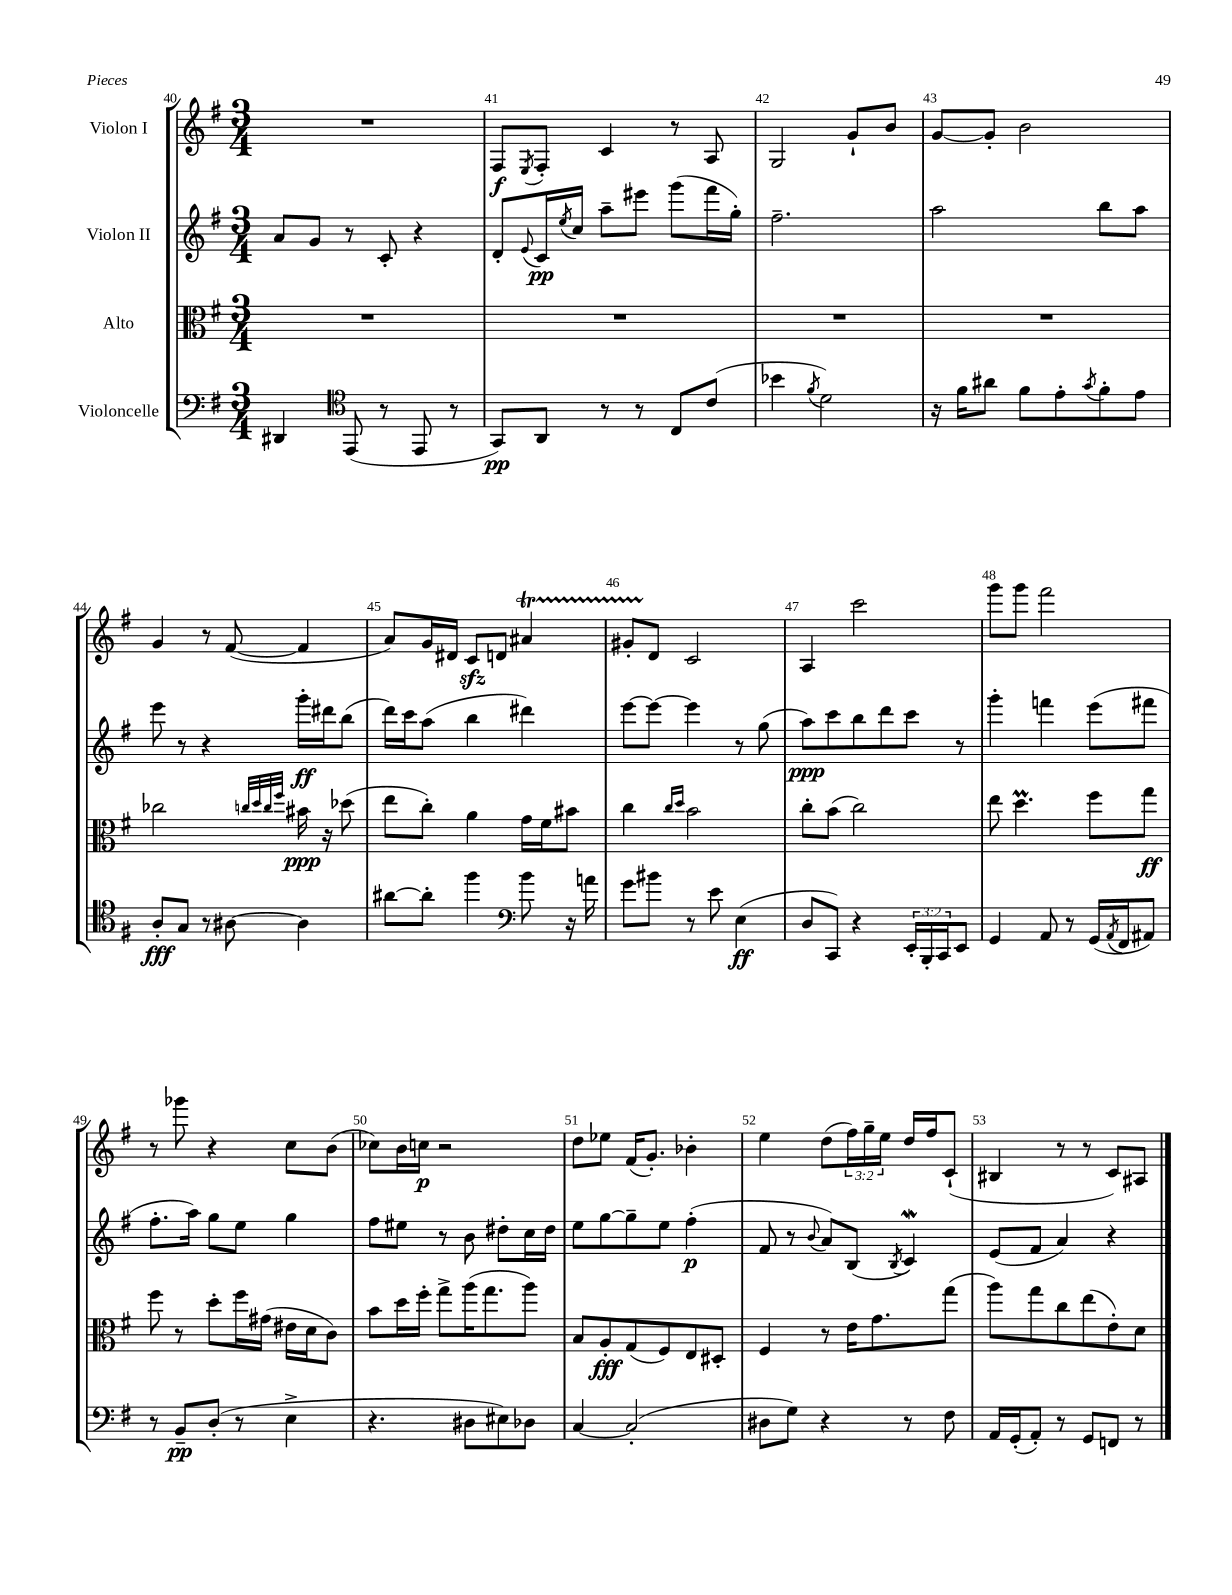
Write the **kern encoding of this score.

**kern	**kern	**kern	**kern
*staff4	*staff3	*staff2	*staff1
*clefF4	*clefC3	*clefG2	*clefG2
*k[f#]	*k[f#]	*k[f#]	*k[f#]
*M3/4	*M3/4	*M3/4	*M3/4
4DD#/	2.r	8a/L	2.r
.	.	8g/J	.
*clefC4	*	*	*
(8EE/	.	8r	.
8r	.	8c'/	.
8EE/	.	4r	.
8r	.	.	.
=	=	=	=
8GG/L)	2.r	8d'/L	8F#/L
.	.	8qqe/	8qE/
8AA/J	.	16c/L	8F#'/J
.	.	8qee/	.
.	.	16cc/JJ	.
8r	.	8aa~\L	4c/
8r	.	8eee#\J	.
8C/L	.	(8ggg\L	8r
(8c/J	.	16fff#\L	8A/
.	.	16gg'\JJ)	.
=	=	=	=
4b-\	2.r	2.ff#~\	2G/
8qf#/	.	.	.
2d\)	.	.	.
.	.	.	8g`/L
.	.	.	8b/J
=	=	=	=
16r	2.r	2aa\	[8g/L
16f#\LK	.	.	.
8a#\J	.	.	8g'/]J
8f#\L	.	.	2b\
8e'\	.	.	.
8qg/	.	.	.
8f#'\	.	8bb\L	.
8e\J	.	8aa\J	.
=	=	=	=
8A'/L	2cc-\	8eee\	4g/
8G/J	.	8r	.
8r	.	4r	8r
[8A#\	.	.	([8f#/
.	32qqcc/LLL	.	.
.	32qqdd/	.	.
.	32qqcc/	.	.
.	32qqff#/JJJ	.	.
4A#\]	16b#\	16ggg'\LL	4f#/]
.	16r	16ddd#\J	.
.	(8dd-\	(8bb\J	.
=	=	=	=
[8a#\L	8ee\L	16ddd\LL)	8a/L)
.	.	16ccc\J	.
8a#'\]J	8cc'\J)	(8aa\J	16g/L
.	.	.	16d#/JJ
4ff#\	4a\	4bb\	8c/L
.	.	.	8d/J
*clefF4	*	*	*
8b\	16g\LL	4ddd#\)	4a#/
.	16f#\J	.	.
16r	8b#\J	.	.
16a\	.	.	.
=	=	=	=
8g\L	4cc\	[8eee\L	8g#'/L
8b#\J	.	8eee\_J	8d/J
.	16qqcc/LL	.	.
.	16qqdd/JJ	.	.
8r	2b\	4eee\]	2c/
8e\	.	.	.
(4E\	.	8r	.
.	.	(8gg\	.
=	=	=	=
8D/L	8cc'\L	8aa\L)	4A/
8CC/J)	(8b\J	8ccc\	.
4r	2cc\)	8bb\	2ccc\
.	.	8ddd\	.
24EE'/LL	.	8ccc\J	.
24BBB'/	.	.	.
24CC/J	.	.	.
8EE/J	.	8r	.
=	=	=	=
4GG/	8ee\	4ggg'\	8ggg\L
.	4.dd\	.	8ggg\J
8AA/	.	4fff\	2fff#\
8r	.	.	.
(16GG/LL	8ff#\L	(8eee\L	.
8qAA/	.	.	.
16FF#/J	.	.	.
8AA#/J)	8gg\J	8fff#\J	.
=	=	=	=
8r	8ff#\	8.ff#'\L	8r
8BB~/L	8r	.	8ggg-\
.	.	16aa\Jk)	.
(8D'/J	8dd'\L	8gg\L	4r
8r	16ff#\L	8ee\J	.
.	(16g#\JJ	.	.
4E^\	16e#\LL	4gg\	8cc\L
.	16d\J	.	.
.	8c\J)	.	(8b\J
=	=	=	=
4.r	8b\L	8ff#\L	8cc-\L)
.	16dd\L	8ee#\J	16b\L
.	16ff#'\JJ	.	16cc\JJ
.	8gg^\L	8r	2r
8D#\L	(16aa\K	8b\	.
.	8.gg\	.	.
8E#\)	.	8dd#'\L	.
8D-\J	8aa\J)	16cc\L	.
.	.	16dd#\JJ	.
=	=	=	=
[4C/	8B/L	8ee\L	8dd\L
.	8A'/	[8gg\	8ee-\J
(2C'/]	(8G/	8gg~\]	(16f#/LK
.	.	.	8.g'/J)
.	8F#/)	8ee\J	.
.	8E/	(4ff#'\	4b-'\
.	8D#'/J	.	.
=	=	=	=
8D#\L	4F#/	8f#/	4ee\
8G\J)	.	8r	.
.	.	8qqb/	.
4r	8r	8a/L)	(8dd\L
.	16e\LK	(8B/J	24ff#\L)
.	.	.	24gg~\
.	8.g\	.	.
.	.	.	24ee\JJ
.	.	8qB/	.
8r	.	4c/)	16dd/LL
.	.	.	16ff#/J
8F#\	(8gg\J	.	(8c`/J
=	=	=	=
16AA/LL	8aa\L)	(8e/L	4B#/
(16GG'/J	.	.	.
8AA'/J)	8gg\	8f#/J	.
8r	8cc\	4a/)	8r
8GG/L	(8ee\	.	8r
8FF/J	8e'\)	4r	8c/L)
8r	8d\J	.	8A#/J
==	==	==	==
*-	*-	*-	*-
